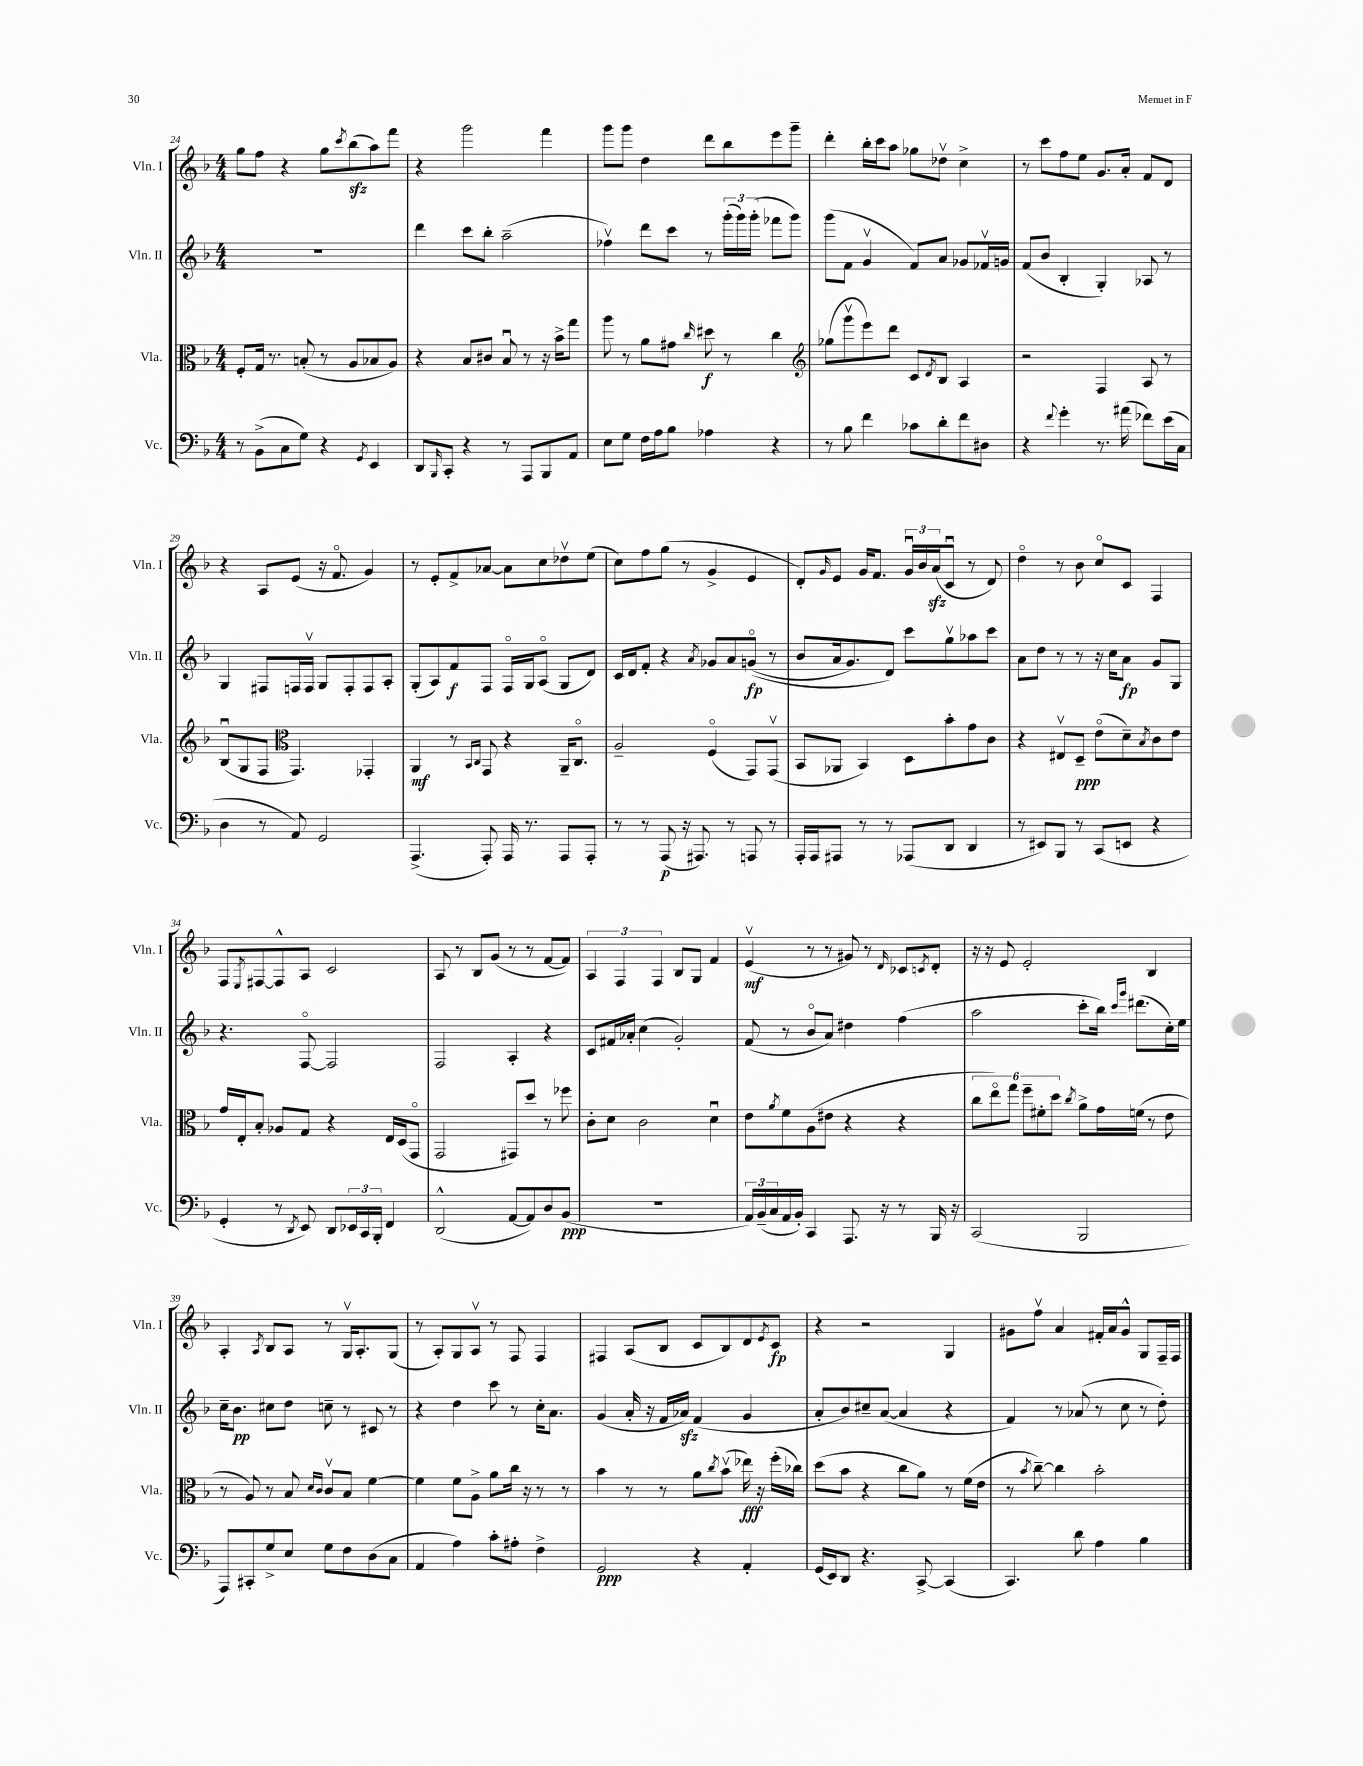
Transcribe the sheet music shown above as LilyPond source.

<<
\new StaffGroup <<
\new Staff = "s0" \with { instrumentName = "Vln. I" shortInstrumentName = "Vln. I" } {
    \clef treble \key f \major \numericTimeSignature \time 4/4
    g''8 f''8 r4 g''8 \acciaccatura { c'''8 } bes''8\sfz( a''8) f'''8 |
    r4 g'''2 f'''4 |
    g'''8 g'''8 d''4 d'''8 bes''8 e'''8 g'''8-- |
    d'''4-. bes''16-. c'''16 a''8 ges''8 des''8\upbow c''4-> |
    r8 c'''8 f''8 e''8 g'8. a'16-. f'8 d'8 |
    r4 a8 e'8( r16 f'8.\flageolet g'4) |
    r8 e'8-. f'8-> aes'8~ aes'8 c''8 des''8\upbow e''8( |
    c''8) f''8 g''8( r8 g'4-> e'4 |
    d'8-.) \grace { g'16 } e'8 g'16 f'8. \tuplet 3/2 { g'16\downbow bes'16 a'16\sfz( } c'8\downbow r8 d'8) |
    d''4\flageolet r8 bes'8 c''8\flageolet c'8 f4 |
    f8 \acciaccatura { e8 } fis8~ fis8-^ a8 c'2 |
    a8 r8 bes8 g'8( r8 r8 f'8~ f'8) |
    \tuplet 3/2 { a4 f4 f4 } bes8 g8 f'4 |
    e'4\upbow\mf( r8 r8 gis'8) r8 \grace { d'16 } ces'8 \acciaccatura { c'8 } d'8-. |
    r16 r16 e'8 e'2-. bes4 |
    a4-. \acciaccatura { a8 } bes8 a8 r8 g16\upbow a8.-. g8( |
    r8 a8-.) g8 a8\upbow r8 f8 f4 |
    fis4 a8( bes8 c'8 bes8) d'8 \acciaccatura { e'8 } c'8\fp |
    r4 r2 g4 |
    gis'8 f''8\upbow a'4 fis'16-. a'16 gis'8-^ g8 f16-- f16 \bar "|." |
}
\new Staff = "s1" \with { instrumentName = "Vln. II" shortInstrumentName = "Vln. II" } {
    \clef treble \key f \major \numericTimeSignature \time 4/4
    R1 |
    d'''4 c'''8 bes''8-. a''2--( |
    fes''4\upbow) d'''8 c'''8 r8 \tuplet 3/2 { g'''16-.( g'''16) g'''16-.( } fes'''8 g'''8) |
    g'''8( f'8 g'4\upbow f'8) a'8 ges'8 fes'16\upbow g'16 |
    f'8( bes'8 bes4-. g4-.) aes8 r8 |
    g4 fis8 f16 f16\upbow g8 f8-. f8 a8-. |
    g8-.( a8) f'8\f f8 f16\flageolet g16 a8\flageolet( g8 d'8) |
    c'16 d'16 f'8-. r4 \acciaccatura { a'8 } ges'8 a'8 g'8\flageolet\fp(\( r8 |
    bes'8 a'16 g'8.) d'8\) c'''8 g''8\upbow aes''8 c'''8 |
    a'8 d''8 r8 r8 r16 c''16 a'8\fp g'8 g8 |
    r4. f8~\flageolet f2 |
    f2 a4-. r4 |
    c'8 fis'16 aes'16-. c''4( g'2-.) |
    f'8( r8 bes'8\flageolet a'8) dis''4 f''4( |
    a''2 c'''8-. bes''16) \grace { c'''16 g'''16 } dis'''8.( c''16-.) e''16 |
    c''16-- bes'8.\pp cis''8 d''8 c''8-- r8 cis'8 r8 |
    r4 d''4 c'''8 r8 c''16-. a'8. |
    g'4( a'16-. r16 f'16 aes'16\sfz) f'4( g'4 |
    a'8-. bes'8) cis''8-- a'8~( a'4 r4 |
    f'4) r8 aes'8( r8 c''8 r8 d''8-.) \bar "|." |
}
\new Staff = "s2" \with { instrumentName = "Vla." shortInstrumentName = "Vla." } {
    \clef alto \key f \major \numericTimeSignature \time 4/4
    f8-. g16 r8. b8-.( r8 a8 bes8 a8) |
    r4 bes8 cis'8 bes8\downbow r8 r16 bes'16-> g''8 |
    a''8 r8 a'8 gis'8 \grace { c''16 } dis''8\f r8 c''4 |
    \clef treble ges''8( g'''8\upbow e'''8) d'''8 c'8 \acciaccatura { d'8 } bes8 a4 |
    r2 f4 a8 r8 |
    bes8\downbow( g8 f8 \clef alto g,4.) ges,4-. |
    a,4\mf r8 \grace { bes,16 c16 } g,8 r4 a,16-- c8.\flageolet |
    a2-- f4\flageolet( g,8) g,8\upbow( |
    bes,8 aes,8 bes,4) d8 bes'8-. g'8 c'8 |
    r4 eis8\upbow d8--\ppp e'8\flageolet( d'8--) \acciaccatura { bes8 } c'8 e'8 |
    g'16 e16-. bes8-. aes8 g8 r4 e16 d16( g,8\flageolet |
    g,2 gis,8) d''8 r8 fes''8 |
    c'8-. d'8 c'2 d'4\downbow |
    e'8 \acciaccatura { a'8 } f'8 a8( eis'8 r4 r4 |
    \tuplet 6/4 { c''8 e''8\flageolet) g''8 f''8-- fis'8-. d''8 } \acciaccatura { c''8 } a'8-> g'16 f'16( r8 e'8 |
    r8 a8) r8 bes8 \grace { d'16 c'16 } c'8\upbow bes8 f'4~ |
    f'4 f'8 a8-> a'8 c''16 r16 r8 r8 |
    bes'4 r8 r8 a'8 \acciaccatura { c''8 } bes'8\upbow( ees''16\fff) r16 f''16-.( ces''16) |
    d''8( bes'8 r4 c''8 a'8) r8 f'16( e'16 |
    r8 \acciaccatura { bes'8 } c''8~--) c''4 bes'2-. \bar "|." |
}
\new Staff = "s3" \with { instrumentName = "Vc." shortInstrumentName = "Vc." } {
    \clef bass \key f \major \numericTimeSignature \time 4/4
    r8 bes,8->( c8 g8) r4 \acciaccatura { g,8 } e,4 |
    d,8 \grace { bes,,16 } c,8-. r4 r8 a,,8 bes,,8 a,8 |
    e8 g8 f16 a16 bes8 aes4 r4 |
    r8 bes8 f'4 ces'8 d'8-. f'8 dis8 |
    r4 \appoggiatura { f'8 } g'4-. r8. ais'16( fes'8) e'16( c16 |
    d4 r8 a,8) g,2 |
    a,,4.->( a,,8-.) a,,16 r8. a,,8 a,,8-. |
    r8 r8 a,,8\p( r16 ais,,8.) r8 a,,8 r8 |
    a,,16-. a,,16 ais,,8 r8 r8 aes,,8( d,8 d,4 |
    r8 eis,8) bes,,8 r8 c,8( e,8 r4 |
    g,4-. r8 \acciaccatura { d,8 } e,8) d,8 \tuplet 3/2 { ees,16 c,16 bes,,16-. } f,4 |
    d,2-^( a,8~ a,8) d8 bes,8\ppp( |
    R1 |
    \tuplet 3/2 { a,16) bes,16--( c16 } a,16 bes,16-.) c,4 a,,8. r16 r8 bes,,16 r16 |
    c,2( bes,,2 |
    a,,8) cis,8-. g8-> e8 g8 f8 d8( c8 |
    a,4 a4) c'8-. ais8-. f4-> |
    g,2\ppp r4 a,4-. |
    g,16( e,16) d,8 r4. c,8~-> c,4( |
    c,4.) d'8 a4 bes4 \bar "|." |
}
>>
>>
\layout { \context { \Score currentBarNumber = #24 } }
